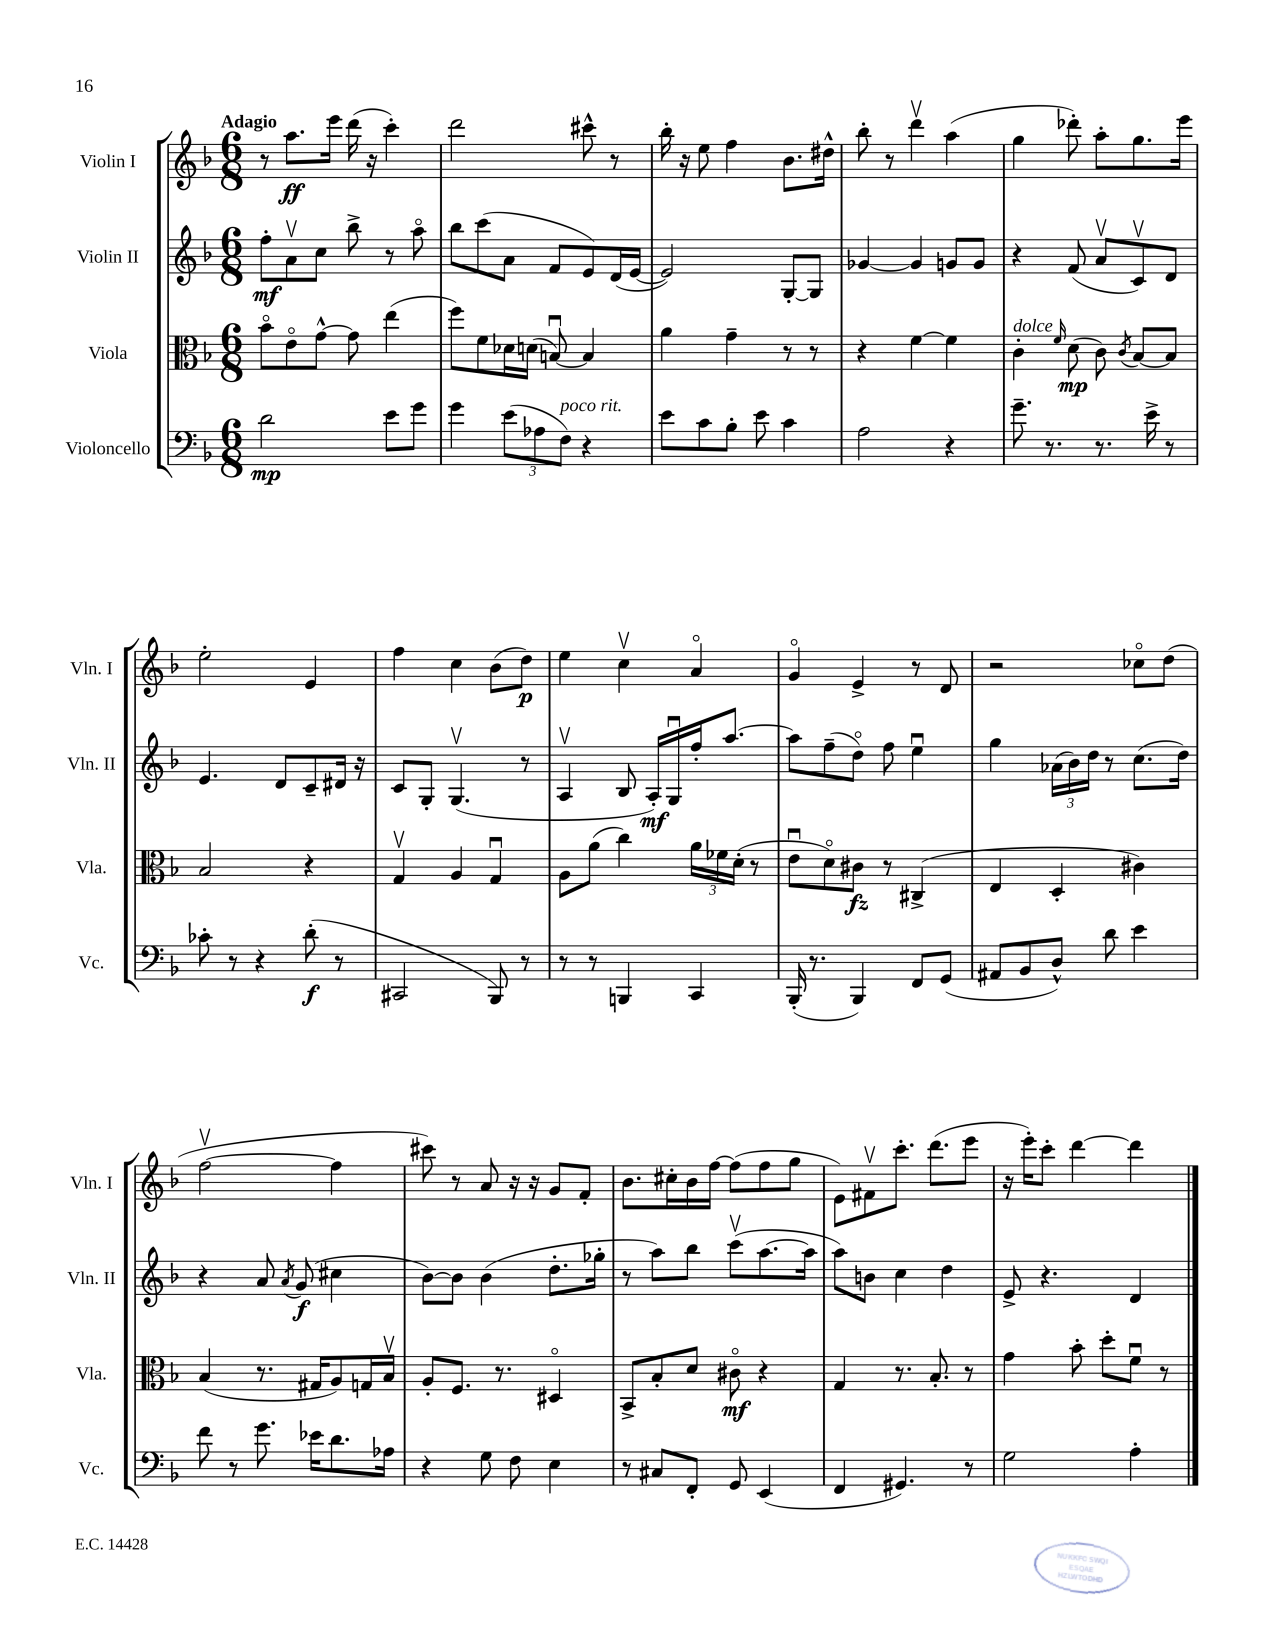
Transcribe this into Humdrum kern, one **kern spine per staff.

**kern	**dynam	**kern	**dynam	**kern	**dynam	**kern	**dynam
*part4	*part4	*part3	*part3	*part2	*part2	*part1	*part1
*staff4	*staff4	*staff3	*staff3	*staff2	*staff2	*staff1	*staff1
*I"Violoncello	*	*I"Viola	*	*I"Violin II	*	*I"Violin I	*
*I'Vc.	*	*I'Vla.	*	*I'Vln. II	*	*I'Vln. I	*
*clefF4	*	*clefC3	*	*clefG2	*	*clefG2	*
*k[b-]	*	*k[b-]	*	*k[b-]	*	*k[b-]	*
*M6/8	*	*M6/8	*	*M6/8	*	*M6/8	*
=1	=1	=1	=1	=1	=1	=1	=1
!	!	!	!	!	!	!LO:TX:a:B:t=Adagio	!
2d\	mp	8b-\L	.	8ff'\L	mf	8r	.
.	.	8e\	.	8av\	.	8.aa\L	ff
.	.	[8g^^\J	.	8cc\J	.	.	.
.	.	.	.	.	.	16eee\Jk	.
.	.	8g\]	.	8bb-^\	.	(16ddd\	.
.	.	.	.	.	.	16r	.
8e\L	.	(4ee\	.	8r	.	4ccc'\)	.
8g\J	.	.	.	8aa\	.	.	.
=2	=2	=2	=2	=2	=2	=2	=2
4g\	.	8ff\L)	.	8bb-\L	.	2ddd\	.
.	.	8f\	.	(8ccc\	.	.	.
(12e\L	.	16d-X\L	.	8a\J	.	.	.
.	.	(16dn\JJ	.	.	.	.	.
12A-X\	.	.	.	.	.	.	.
.	.	[8Bnu/)	.	8f/L	.	.	.
!LO:TX:a:i:t=poco rit.	!	!	!	!	!	!	!
12F\J)	.	.	.	.	.	.	.
4r	.	4B/]	.	8e/)	.	8ccc#X^^\	.
.	.	.	.	(16d/L	.	8r	.
.	.	.	.	[16e/JJ	.	.	.
=3	=3	=3	=3	=3	=3	=3	=3
8e\L	.	4a\	.	2e/])	.	16bb-'\	.
.	.	.	.	.	.	16r	.
8c\	.	.	.	.	.	8ee\	.
8B-'\J	.	4g~\	.	.	.	4ff\	.
8e\	.	.	.	.	.	.	.
4c\	.	8r	.	[8G'/L	.	8.b-\L	.
.	.	8r	.	8G/J]	.	.	.
.	.	.	.	.	.	16dd#X^^\Jk	.
=4	=4	=4	=4	=4	=4	=4	=4
2A\	.	4r	.	[4g-X/	.	8bb-'\	.
.	.	.	.	.	.	8r	.
.	.	[4f\	.	4g-/]	.	4dddv\	.
4r	.	4f\]	.	8gn/L	.	(4aa\	.
.	.	.	.	8g/J	.	.	.
=5	=5	=5	=5	=5	=5	=5	=5
!	!	!LO:TX:a:i:t=dolce	!	!	!	!	!
8.g~\	.	4c'\	.	4r	.	4gg\	.
8.r	.	.	.	.	.	.	.
.	.	16qqf/	.	.	.	.	.
.	.	(8d\	mp	(8f/	.	8ddd-X'\)	.
8.r	.	8c\)	.	8av/L	.	8aa'\L	.
.	.	8qc/	.	.	.	.	.
.	.	[8B-/L	.	8cv/)	.	8.gg\	.
16e^\	.	.	.	.	.	.	.
8r	.	8B-/J]	.	8d/J	.	.	.
.	.	.	.	.	.	16eee\Jk	.
!!LO:LB:g=z
=6	=6	=6	=6	=6	=6	=6	=6
8c-X'\	.	2B-/	.	4.e/	.	2ee'\	.
8r	.	.	.	.	.	.	.
4r	.	.	.	.	.	.	.
.	.	.	.	8d/L	.	.	.
(8d'\	f	4r	.	8c~/	.	4e/	.
8r	.	.	.	16d#X/Jk	.	.	.
.	.	.	.	16r	.	.	.
=7	=7	=7	=7	=7	=7	=7	=7
2CC#X/	.	4Gv/	.	8c/L	.	4ff\	.
.	.	.	.	8G'/J	.	.	.
.	.	4A/	.	(4.Gv/	.	4cc\	.
8BBB-/)	.	4Gu/	.	.	.	(8b-\L	.
8r	.	.	.	8r	.	8dd\J)	p
=8	=8	=8	=8	=8	=8	=8	=8
8r	.	8A\L	.	4Av/	.	4ee\	.
8r	.	(8a\J	.	.	.	.	.
4BBBn/	.	4cc\)	.	8B-/	.	4ccv\	.
.	.	.	.	16A'/LL)	mf	.	.
.	.	.	.	16Gu/	.	.	.
4CC/	.	24a\LL	.	16ff'/J	.	4a/	.
.	.	24f-X\	.	.	.	.	.
.	.	.	.	[8.aa/J	.	.	.
.	.	(24d'\JJ	.	.	.	.	.
.	.	8r	.	.	.	.	.
=9	=9	=9	=9	=9	=9	=9	=9
(16BBB-'/	.	8eu\L	.	8aa\L]	.	4g/	.
8.r	.	.	.	.	.	.	.
.	.	8d\)	.	(8ff~\	.	.	.
4BBB-/)	.	8c#X\J	fz	8dd\J)	.	4e^/	.
.	.	8r	.	8ff\	.	.	.
8FF/L	.	(4C#X^/	.	4eeu\	.	8r	.
(8GG/J	.	.	.	.	.	8d/	.
=10	=10	=10	=10	=10	=10	=10	=10
8AA#X/L	.	4E/	.	4gg\	.	2r	.
8BB-/	.	.	.	.	.	.	.
8D^^/J)	.	4D'/	.	(24a-X\LL	.	.	.
.	.	.	.	24b-\)	.	.	.
.	.	.	.	24dd\JJ	.	.	.
8d\	.	.	.	8r	.	.	.
4e\	.	4c#X\)	.	(8.cc\L	.	8cc-X\L	.
.	.	.	.	.	.	(8dd\J	.
.	.	.	.	16dd\Jk)	.	.	.
!!LO:LB:g=z
=11	=11	=11	=11	=11	=11	=11	=11
8f\	.	(4B-/	.	4r	.	[2ffv\	.
8r	.	.	.	.	.	.	.
8.g\	.	8.r	.	8a/	.	.	.
.	.	.	.	8qa/	.	.	.
.	.	.	.	(8g/	f	.	.
16e-X\KL	.	16G#X/KL	.	.	.	.	.
8.d\	.	8A/)	.	4cc#X\	.	4ff\]	.
.	.	16Gn/L	.	.	.	.	.
16A-X\Jk	.	16B-v/JJ	.	.	.	.	.
=12	=12	=12	=12	=12	=12	=12	=12
4r	.	8A'/L	.	[8b-\L)	.	8ccc#X\)	.
.	.	8.F/J	.	8b-\J]	.	8r	.
8G\	.	.	.	(4b-\	.	8a/	.
.	.	8.r	.	.	.	.	.
8F\	.	.	.	.	.	16r	.
.	.	.	.	.	.	16r	.
4E\	.	4D#X/	.	8.dd'\L	.	8g/L	.
.	.	.	.	.	.	8f'/J	.
.	.	.	.	16gg-X'\Jk	.	.	.
=13	=13	=13	=13	=13	=13	=13	=13
8r	.	8BB-^/L	.	8r	.	8.b-\L	.
8C#X/L	.	8B-'/	.	8aa\L)	.	.	.
.	.	.	.	.	.	16cc#X'\L	.
8FF'/J	.	8d/J	.	8bb-\J	.	16b-\	.
.	.	.	.	.	.	[16ff\JJ	.
8GG/	.	8c#X\	mf	(8cccv\L	.	(8ff\L]	.
(4EE/	.	4r	.	[8.aa\	.	8ff\	.
.	.	.	.	.	.	8gg\J	.
.	.	.	.	16aa\Jk]	.	.	.
=14	=14	=14	=14	=14	=14	=14	=14
4FF/	.	4G/	.	8aa\L)	.	8e\L)	.
.	.	.	.	8bn\J	.	8f#Xv\	.
4.GG#X/)	.	8.r	.	4cc\	.	8.ccc'\J	.
.	.	8.B-'/	.	.	.	(8.ddd\L	.
.	.	.	.	4dd\	.	.	.
8r	.	8r	.	.	.	8eee\J	.
=15	=15	=15	=15	=15	=15	=15	=15
2G\	.	4g\	.	8e^/	.	16r	.
.	.	.	.	.	.	16eee'\KL)	.
.	.	.	.	4.r	.	8ccc'\J	.
.	.	8b-'\	.	.	.	[4ddd\	.
.	.	8dd'\L	.	.	.	.	.
4A'\	.	8fu\J	.	4d/	.	4ddd\]	.
.	.	8r	.	.	.	.	.
==	==	==	==	==	==	==	==
*-	*-	*-	*-	*-	*-	*-	*-
